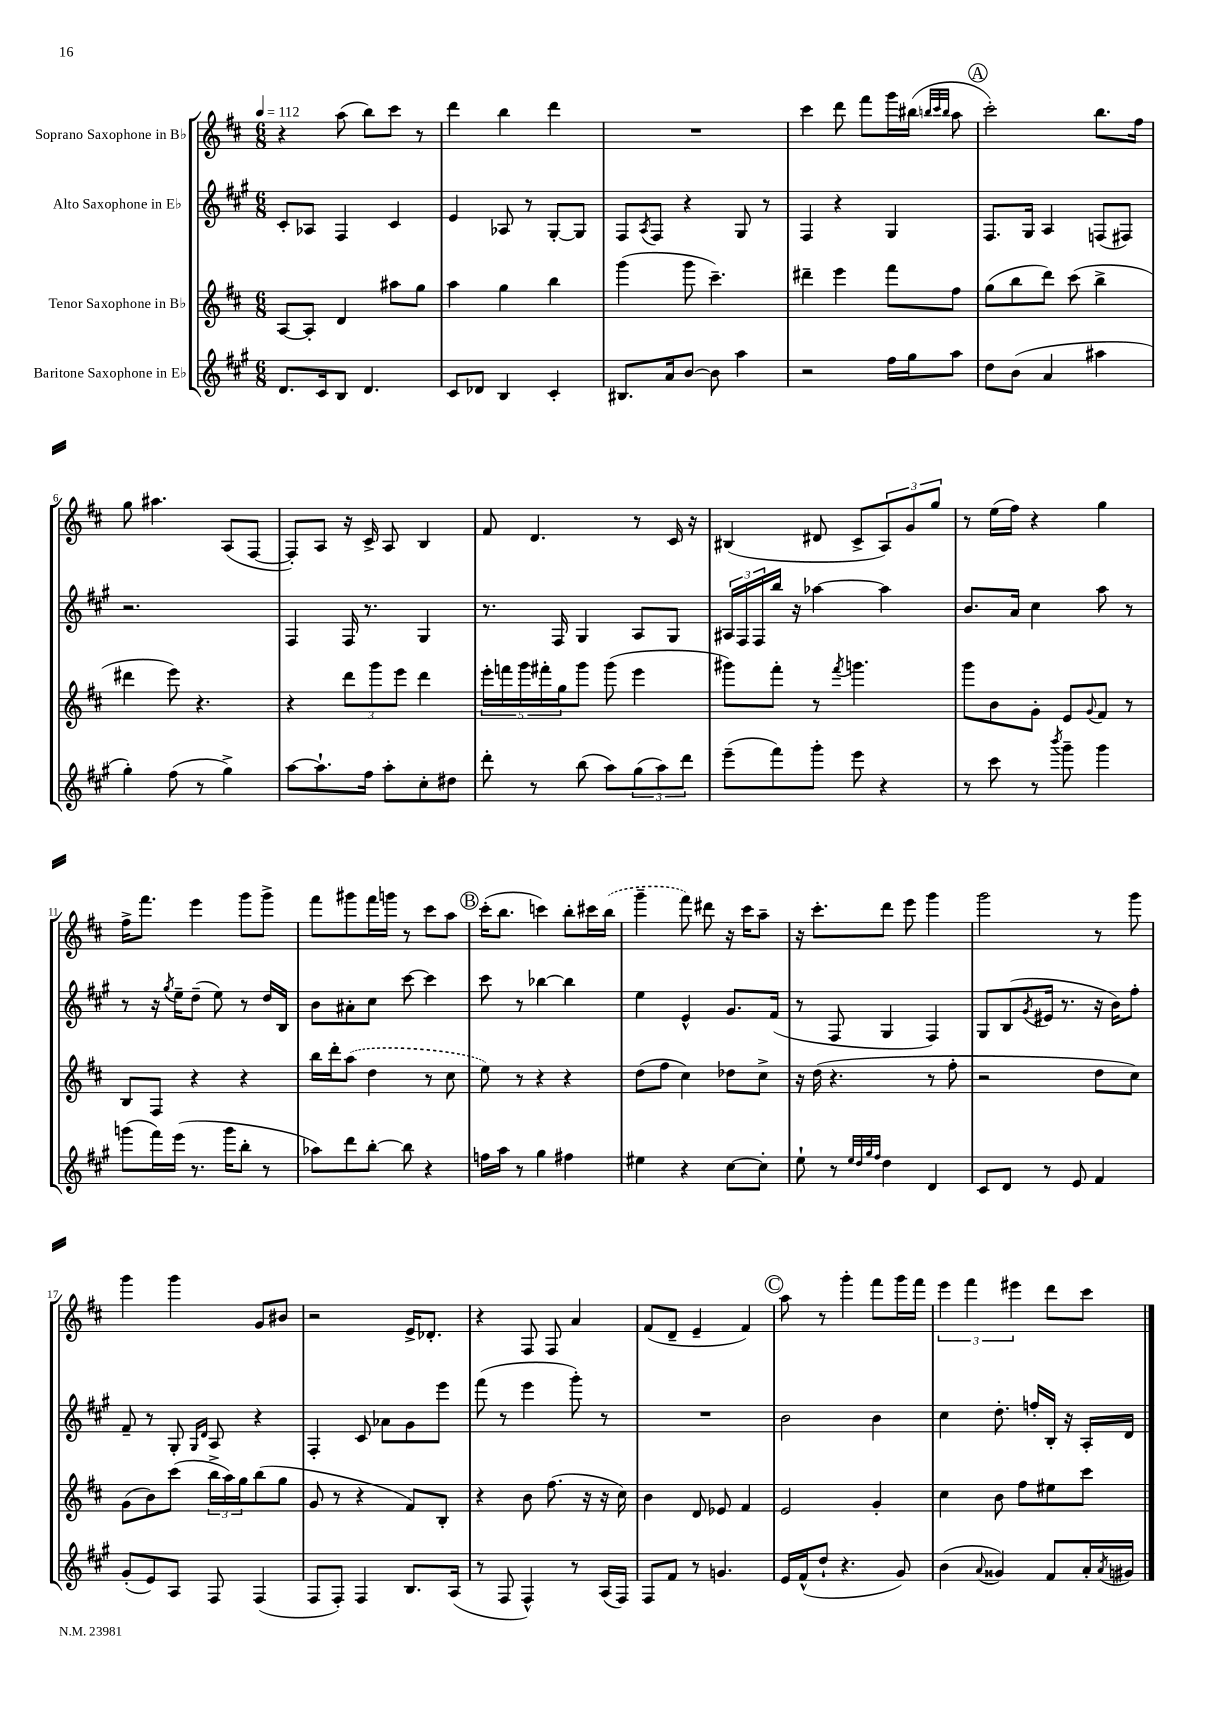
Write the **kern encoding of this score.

**kern	**kern	**kern	**kern
*part4	*part3	*part2	*part1
*staff4	*staff3	*staff2	*staff1
*I"Baritone Saxophone in E♭	*I"Tenor Saxophone in B♭	*I"Alto Saxophone in E♭	*I"Soprano Saxophone in B♭
*clefG2	*clefG2	*clefG2	*clefG2
*k[f#c#g#]	*k[f#c#]	*k[f#c#g#]	*k[f#c#]
*M6/8	*M6/8	*M6/8	*M6/8
*MM112	*MM112	*MM112	*MM112
=1	=1	=1	=1
8.d/L	[8A/L	8c#'/L	4r
.	8A'/J]	8A-X/J	.
16c#/k	.	.	.
8B/J	4d/	4F#/	(8aa\
4.d/	.	.	8bb\L)
.	8aa#X\L	4c#/	8ccc#\J
.	8gg\J	.	8r
=2	=2	=2	=2
8c#/L	4aa\	4e/	4ddd\
8d-X/J	.	.	.
4B/	4gg\	8A-X/	4bb\
.	.	8r	.
4c#'/	4bb\	[8G#'/L	4ddd\
.	.	8G#/J]	.
=3	=3	=3	=3
8.B#X/L	(4ggg\	8F#/L	2.r
.	.	8qA/	.
.	.	8F#/J	.
16a/k	.	.	.
[8b/J	8ggg\	4r	.
8b\]	4.ccc#~\)	.	.
4aa\	.	8G#/	.
.	.	8r	.
=4	=4	=4	=4
2r	4ddd#X~\	4F#/	4ccc#\
.	4eee\	4r	8ddd\
.	.	.	8fff#\L
16ff#\LL	8fff#\L	4G#/	16ggg\L
16gg#\J	.	.	(16bb#X\JJ
.	.	.	32qqbbn/LLL
.	.	.	32qqccc#/
.	.	.	32qqbb/JJJ
8aa\J	8ff#\J	.	8aa\
!!LO:REH:place=s1:t=A
=5	=5	=5	=5
8dd\L	(8gg\L	8.F#/L	2ccc#'\)
(8b\J	8bb\	.	.
.	.	16G#/Jk	.
4a/	8ddd\J)	4A/	.
.	(8ccc#\	.	.
4aa#X\	4bb^\	(8Fn/L	8.bb\L
.	.	8F#X/J)	.
.	.	.	16ff#\Jk
!!LO:LB:g=z
=6	=6	=6	=6
4gg#'\)	4ddd#X\	2.r	8gg\
.	.	.	4.aa#X\
(8ff#\	8eee\)	.	.
8r	4.r	.	.
4gg#^\)	.	.	(8A/L
.	.	.	[8F#/J
=7	=7	=7	=7
[8aa\L	4r	4F#/	8F#'/L])
8.aa`\]	.	.	8A/J
.	12ddd\L	16F#/	16r
16ff#\Jk	.	8.r	16c#^/
.	12ggg\	.	.
8aa'\L	.	.	8A/
.	12eee\J	.	.
8cc#'\	4ddd\	4G#/	4B/
8dd#X\J	.	.	.
=8	=8	=8	=8
8ddd'\	20eee'\LL	8.r	8f#/
.	20fffn\	.	.
.	20ggg\	.	.
8r	.	.	4.d/
.	20fff#X'\	.	.
.	.	16F#/	.
.	20gg\J	.	.
(8bb\	8ggg\J	4G#/	.
8aa\L)	(8ggg\	.	.
(12gg#\	4eee\	8A/L	8r
12aa\)	.	.	.
.	.	8G#/J	16c#/
12ddd\J	.	.	.
.	.	.	16r
=9	=9	=9	=9
(8eee~\L	8ggg#X\L)	24A#X/LL	(4B#X/
.	.	24F#/	.
.	.	24F#/	.
8fff#\)	8fff#'\J	16bb/JJ	.
.	.	16r	.
8ggg#'\J	8r	[4aa-X\	8d#X/
.	8qfff#/	.	.
8eee\	4.gggn\	.	8c#^/L
4r	.	4aa-\]	12A/)
.	.	.	12g/
.	.	.	12gg/J
=10	=10	=10	=10
8r	8ggg\L	8.b/L	8r
8ccc#\	8b\	.	(16ee\LL
.	.	16a/Jk	16ff#\JJ)
8r	8g'\J	4cc#\	4r
8qbbb/	.	.	.
8ggg#~\	8e/L	.	.
.	8qqg/	.	.
4ggg#\	8f#/J	8aa\	4gg\
.	8r	8r	.
!!LO:LB:g=z
=11	=11	=11	=11
(8gggn\L	8B/L	8r	16ff#^\KL
.	.	.	8.fff#\J
16fff#\L)	8F#/J	16r	.
.	.	8qgg#/	.
(16eee\JJ	.	16ee~\KL	.
8.r	4r	(8dd~\J	4eee\
.	.	8ee\)	.
16ggg\KL	.	.	.
8bb'\J	4r	8r	8ggg\L
8r	.	16dd/LL	8ggg^\J
.	.	16B/JJ	.
=12	=12	=12	=12
8aa-X\L)	16bb\LL	8b\L	8fff#\L
.	16ddd'\J	.	.
8ddd\	(8aa\J	8a#X'\	8ggg#X\
[8bb'\J	4dd\	8cc#\J	16fff#\L
.	.	.	16gggn\JJ
8bb\]	.	[8ccc#\	8r
4r	8r	4ccc#\]	8ccc#\L
.	8cc#\	.	8aa\J
!!LO:REH:place=s1:t=B
=13	=13	=13	=13
16ffn\LL	8ee\)	8ccc#\	(16ccc#'\KL
16aa\JJ	.	.	8.bb\J
8r	8r	8r	.
4gg#\	4r	[4bb-X\	4cccn\)
4ff#X\	4r	4bb-\]	8bb'\L
.	.	.	16ccc#X\L
.	.	.	(16bb\JJ
=14	=14	=14	=14
4ee#X\	(8dd\L	4ee\	4ggg~\
.	8ff#\J	.	.
4r	4cc#\)	4e^^/	8fff#\)
.	.	.	8ddd#X\
[8cc#\L	8dd-X\L	8.g#/L	16r
.	.	.	16ccc#\KL
8cc#'\J]	8cc#^\J	.	8aa~\J
.	.	(16f#/Jk	.
=15	=15	=15	=15
8ee`\	16r	8r	16r
.	(16dd\	.	8.ccc#'\L
8r	4.r	8F#/	.
32qqee/LLL	.	.	.
32qqdd/	.	.	.
32qqgg#/	.	.	.
32qqff#/JJJ	.	.	.
4dd\	.	4G#/	8ddd\J
.	.	.	8eee\
4d/	8r	4F#/)	4ggg\
.	8ff#'\	.	.
=16	=16	=16	=16
8c#/L	2r	8G#/L	2ggg\
8d/J	.	(8B/	.
.	.	8qg#/	.
8r	.	16e#X/Jk	.
.	.	8.r	.
8e/	.	.	.
4f#/	8dd\L	16r	8r
.	.	16b\KL)	.
.	8cc#\J)	8ff#'\J	8ggg\
!!LO:LB:g=z
=17	=17	=17	=17
(8g#'/L	(8g\L	8f#~/	4ggg\
8e/)	8b\)	8r	.
8A/J	(8ccc#\J	8G#'/	4ggg\
.	.	16qqG#/LL	.
.	.	16qqd/JJ	.
8F#/	24bb^\LL	8A/	.
.	24aa\)	.	.
.	24gg\J	.	.
(4F#/	(8bb\	4r	8g/L
.	8gg\J	.	8b#X/J
=18	=18	=18	=18
8F#/L	8g/	4F#'/	2r
8F#'/J)	8r	.	.
4F#/	4r	8c#/	.
.	.	8a-X\L	.
8.B/L	8f#/L)	8g#\	16e^/KL
.	.	.	8.d-X'/J
.	8B'/J	8eee\J	.
(16A/Jk	.	.	.
=19	=19	=19	=19
8r	4r	(8fff#\	4r
8F#/	.	8r	.
4F#^^/)	8b\	4eee\	8F#/
.	(8.ff#\	.	8F#/
8r	.	8ggg#'\)	4a/
.	16r	.	.
(16A/LL	16r	8r	.
16F#/JJ)	16cc#\)	.	.
=20	=20	=20	=20
8F#/L	4b\	2.r	(8f#/L
8f#/J	.	.	8d~/J
8r	8d/	.	4e~/
4.gn/	8e-X/	.	.
.	4f#/	.	4f#/)
!!LO:REH:place=s1:t=C
=21	=21	=21	=21
16e/LL	2e/	2b\	8aa\
(16f#^^/J	.	.	.
8dd`/J	.	.	8r
4.r	.	.	4ggg'\
.	4g'/	4b\	8fff#\L
8g#/)	.	.	16ggg\L
.	.	.	16fff#\JJ
=22	=22	=22	=22
(4b\	4cc#\	4cc#\	6eee\
.	.	.	6fff#\
8qqa/	.	.	.
4g##X/)	8b\	8.dd'\	.
.	.	.	6eee#X\
.	8ff#\L	.	.
.	.	16ffn'/LL	.
8f#/L	8ee#X\	16B'/JJ	8ddd\L
.	.	16r	.
16a'/L	8ccc#\J	16A'/LL	8ccc#\J
8qa/	.	.	.
16g#X/JJ	.	16d/JJ	.
==	==	==	==
*-	*-	*-	*-
